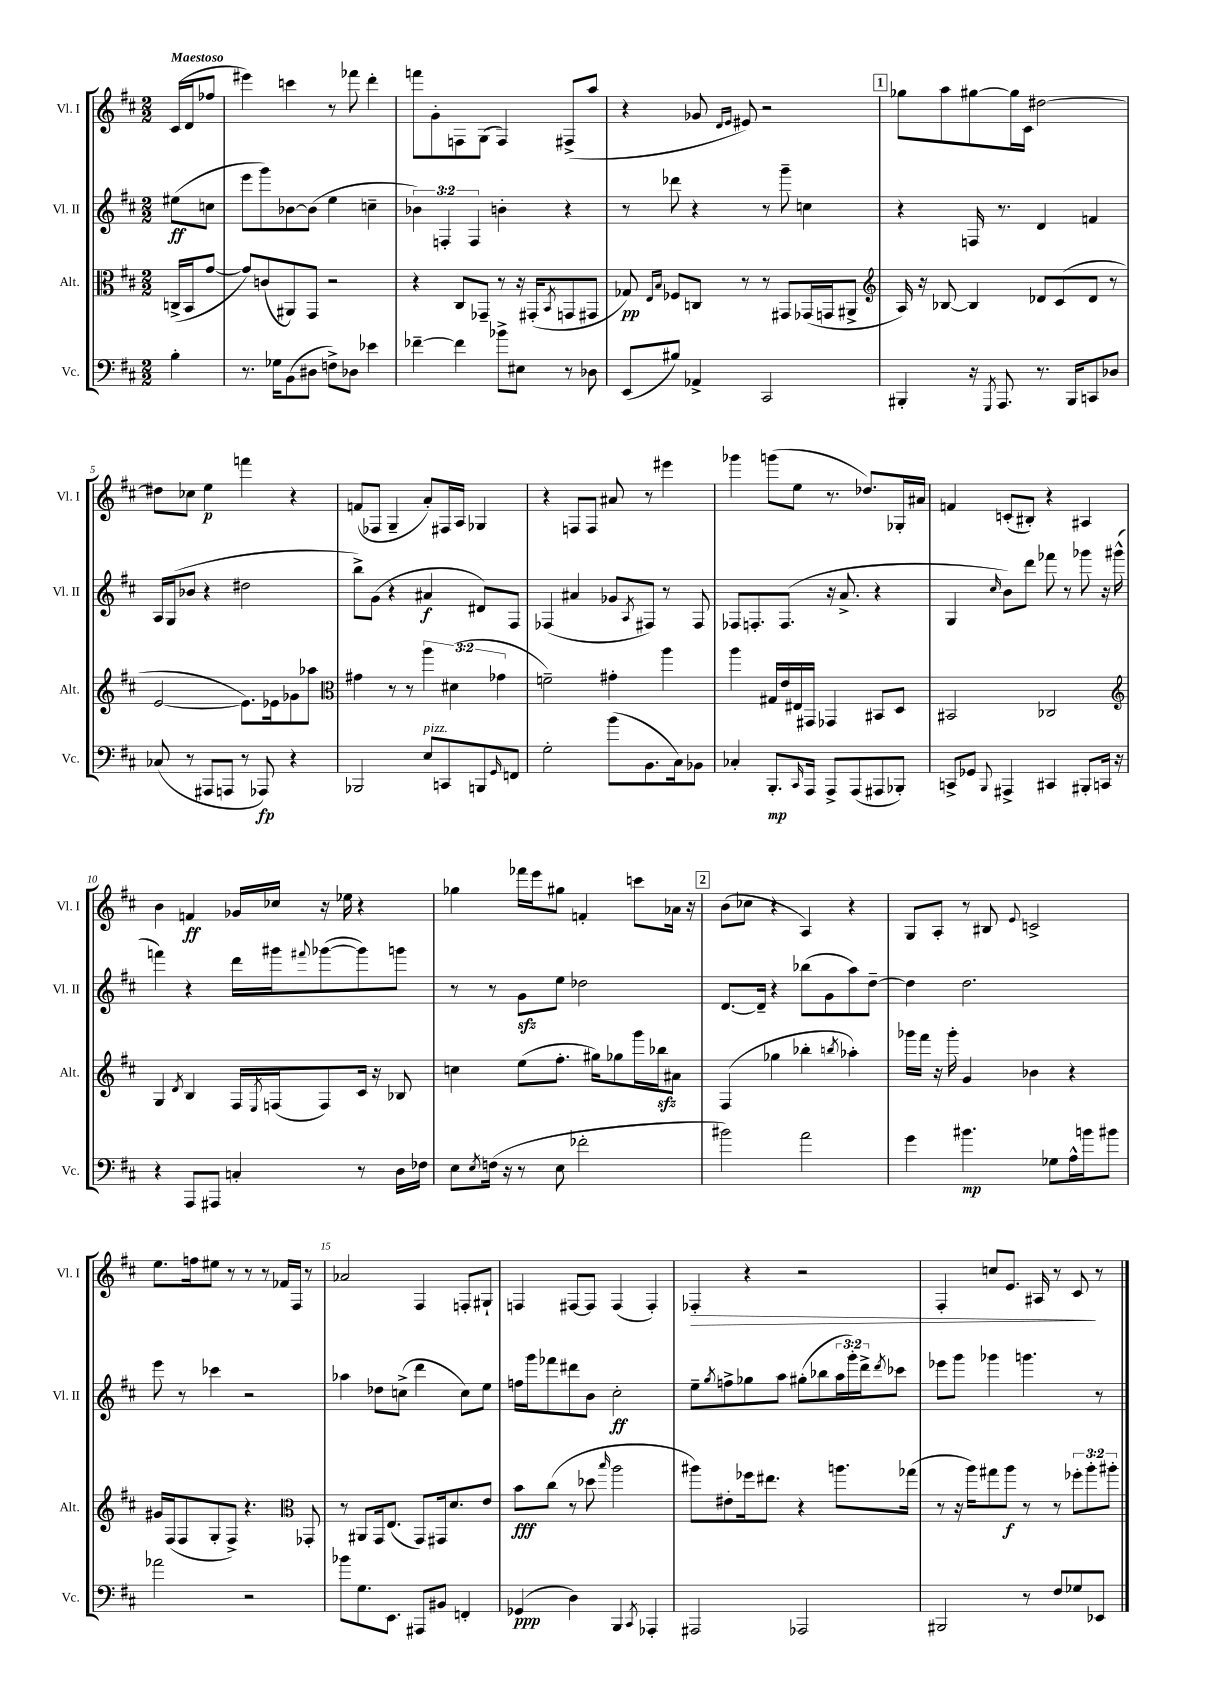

**kern	**kern	**kern	**kern
*staff4	*staff3	*staff2	*staff1
*clefF4	*clefC3	*clefG2	*clefG2
*k[f#c#]	*k[f#c#]	*k[f#c#]	*k[f#c#]
*M2/2	*M2/2	*M2/2	*M2/2
4B'	(16C^	(8ee#	(16c#
.	16BB	.	16d
.	[8g	8cc	8ff-
=	=	=	=
8.r	8g])	8eee	4eee#)
.	(8c	8ggg)	.
16G-	.	.	.
(8BB	8AA#)	[8b-	4ccc
8D#	8GG	(8b-]	.
8F^)	2r	4ee	8r
8D-	.	.	8fff-
4e-	.	4cc~	4ddd'
=	=	=	=
[4f-~	4r	6b-)	8fff
.	.	.	8g'
.	.	6F'	.
4f-]	8C#	.	8F
.	.	6F	.
.	8GG-~	.	(8G
8b-^	8r	4b'	4F)
8E#	16r	.	.
.	(16GG#'	.	.
.	8qBB	.	.
8r	8GG	4r	(8F#^
8D-	8GG#	.	8aa
=	=	=	=
(8EE	8G-)	8r	4r
.	16qqE	.	.
.	16qqB	.	.
8B#)	8F-	8ddd-	.
4AA-^	8C	4r	8g-
.	.	.	16qqd
.	.	.	16qqe
.	8r	.	8e#)
2CC#	8r	8r	2r
.	8GG#	8ggg~	.
.	(16GG-	4cc	.
.	16GG	.	.
.	8AA#^	.	.
=	=	=	=
*	*clefG2	*	*
4BBB#'	16A)	4r	8gg-
.	16r	.	.
.	[8B-	.	8aa
16r	4B-]	16F	[8gg#
8qGGG	.	.	.
8.AAA	.	8.r	.
.	.	.	16gg#]
.	.	.	16c#
8.r	8d-	4d	[2dd#
.	(8c#	.	.
16BBB#	.	.	.
8CC	8d-	4f	.
8D-	8r	.	.
=	=	=	=
(8C-	[2e	16A	8dd#]
.	.	(16G	.
8r	.	8b-	8cc-
8AAA#	.	4r	4ee
8AAA	.	.	.
8r	8.e])	2dd#	4fff
8AAA-)	.	.	.
.	16e-	.	.
4r	8g-	.	4r
.	8aa-	.	.
=	=	=	=
*	*clefC3	*	*
2BBB-	4g#	8bb^)	(8f
.	.	(8g	8F-
.	8r	4r	4G~
.	8r	.	.
8E	6aa	4a#	8a')
8CC	.	.	16F#
.	(6d#	.	.
.	.	.	16A
8BBB	.	8d#)	4G-
.	6g-	.	.
16qqGG	.	.	.
8FF	.	8F#	.
=	=	=	=
2G'	2f~)	(4F-	4r
.	.	4a#	8F
.	.	.	8F
(8b	4g#'	8g-	8a#
.	.	8qA	.
8.BB	.	8F#)	8r
.	4aa	8r	4eee#
16C#)	.	.	.
8BB-	.	8F#	.
=	=	=	=
4C-'	4aa	8F-	4ggg-
.	.	8.F'	.
8.BBB'	16G#	.	(8ggg
.	16e	(8.F	.
.	16E#	.	8ee
16qqCC#	.	.	.
16AAA	16GG#	.	.
8AAA^	4GG-	16r	8.r
.	.	8.a^	.
(8AAA	.	.	.
.	.	.	8.dd-)
8AAA#	8BB#	4r	.
8BBB-')	8D	.	16G-'
.	.	.	16a#
=	=	=	=
8CC^	2BB#	4G	4f
8GG-	.	.	.
8qqBBB	.	16qqcc#	.
4AAA#^	.	8b)	(8c'
.	.	8ddd	8B#')
4CC#	2C-	8fff-	4r
.	.	8r	.
8BBB#'	.	8ggg-	4A#
16CC	.	16r	.
16r	.	(16ggg#^^	.
=	=	=	=
*	*clefG2	*	*
4r	4G	4fff)	4b
.	8qd	.	.
8AAA	4B	4r	4f
8AAA#	.	.	.
4C'	16F#	16ddd	16g-
.	8qE	.	.
.	(16F	16ggg#	16cc-
.	.	8qqfff#	.
.	8F)	([8ggg-	16r
.	.	.	16ee-
8r	16c#	8ggg-])	4r
.	16r	.	.
16D	8B-	8ggg	.
16F-	.	.	.
=	=	=	=
8E	4cc	8r	4gg-
8qE	.	.	.
(16F	.	8r	.
16r	.	.	.
8r	(8ee	8g	16fff-
.	.	.	16eee
8E	8.ff#'	8ee	8gg#
2f-'	.	2dd-	4f'
.	16gg#)	.	.
.	8gg-	.	.
.	16ggg	.	8ccc
.	16bb-	.	.
.	8a#	.	16a-
.	.	.	16r
=	=	=	=
2b#)	(4F#	[8.d	(8b
.	.	.	8cc-
.	.	16d~]	.
.	4gg-	4r	4r
2a	4bb-'	(8bb-	4A)
.	.	8g	.
.	8qbb	.	.
.	4aa-')	8aa)	4r
.	.	[8dd~	.
=	=	=	=
4g	16ggg-	4dd]	8G
.	16fff#	.	.
.	16r	.	8A'
.	16ggg-'	.	.
4.b#	4g	2.dd	8r
.	.	.	8B#
.	.	.	8qqe
.	4b-	.	2c^
8G-	.	.	.
16A^^	4r	.	.
16b	.	.	.
8b#	.	.	.
=	=	=	=
2a-	16g#	8eee	8.ee
.	(16F#	.	.
.	8F#	8r	.
.	.	.	16ff
.	8G'	4ccc-	8ee#
.	8F#^)	.	8r
2r	4.r	2r	8r
.	.	.	8r
.	.	.	16f-
.	.	.	16F#
*	*clefC3	*	*
.	8GG-'	.	8r
=	=	=	=
8b-	8r	4aa-	2a-
8.G	8AA#	.	.
.	16GG	8dd-	.
8.EE	(8.E	.	.
.	.	(8cc^	.
8AAA#	8GG)	4ddd	4F#
8BB#	16GG#	.	.
.	8.d	.	.
4FF'	.	8cc)	8F'
.	8e	8ee	8G#`
=	=	=	=
(4GG-	8b	16ff	4F
.	.	16ggg	.
.	(8cc#	8fff-	.
4D)	8r	8ddd#	[8F#
.	8dd-	8b	8F#]
.	16qqbb	.	.
4BBB	2aa	2cc#'	(4F#
8qCC#	.	.	.
4AAA-'	.	.	4F#')
=	=	=	=
2AAA#	8aa#)	8ee~	4F-'
.	.	8qgg	.
.	8e#'	8ff^	.
.	16ff-	8gg-	4r
.	8.ee#	.	.
.	.	8aa	.
2AAA-	4r	(8gg#'	2r
.	.	8bb-	.
.	8.aa	24aa	.
.	.	24ggg')	.
.	.	24ddd^	.
.	.	8qddd	.
.	.	8ccc-	.
.	(16gg-	.	.
=	=	=	=
2BBB#	8r	8eee-	4F#'
.	16r	8ggg	.
.	16aa)	.	.
.	8gg#	4ggg-	8cc
.	8aa	.	8.e
8r	8r	4.ggg	.
.	.	.	16A#
8F#	8r	.	8r
8G-	12ff-'	.	8c#
.	12aa'	.	.
8EE-	.	8r	8r
.	12aa#'	.	.
==	==	==	==
*-	*-	*-	*-
